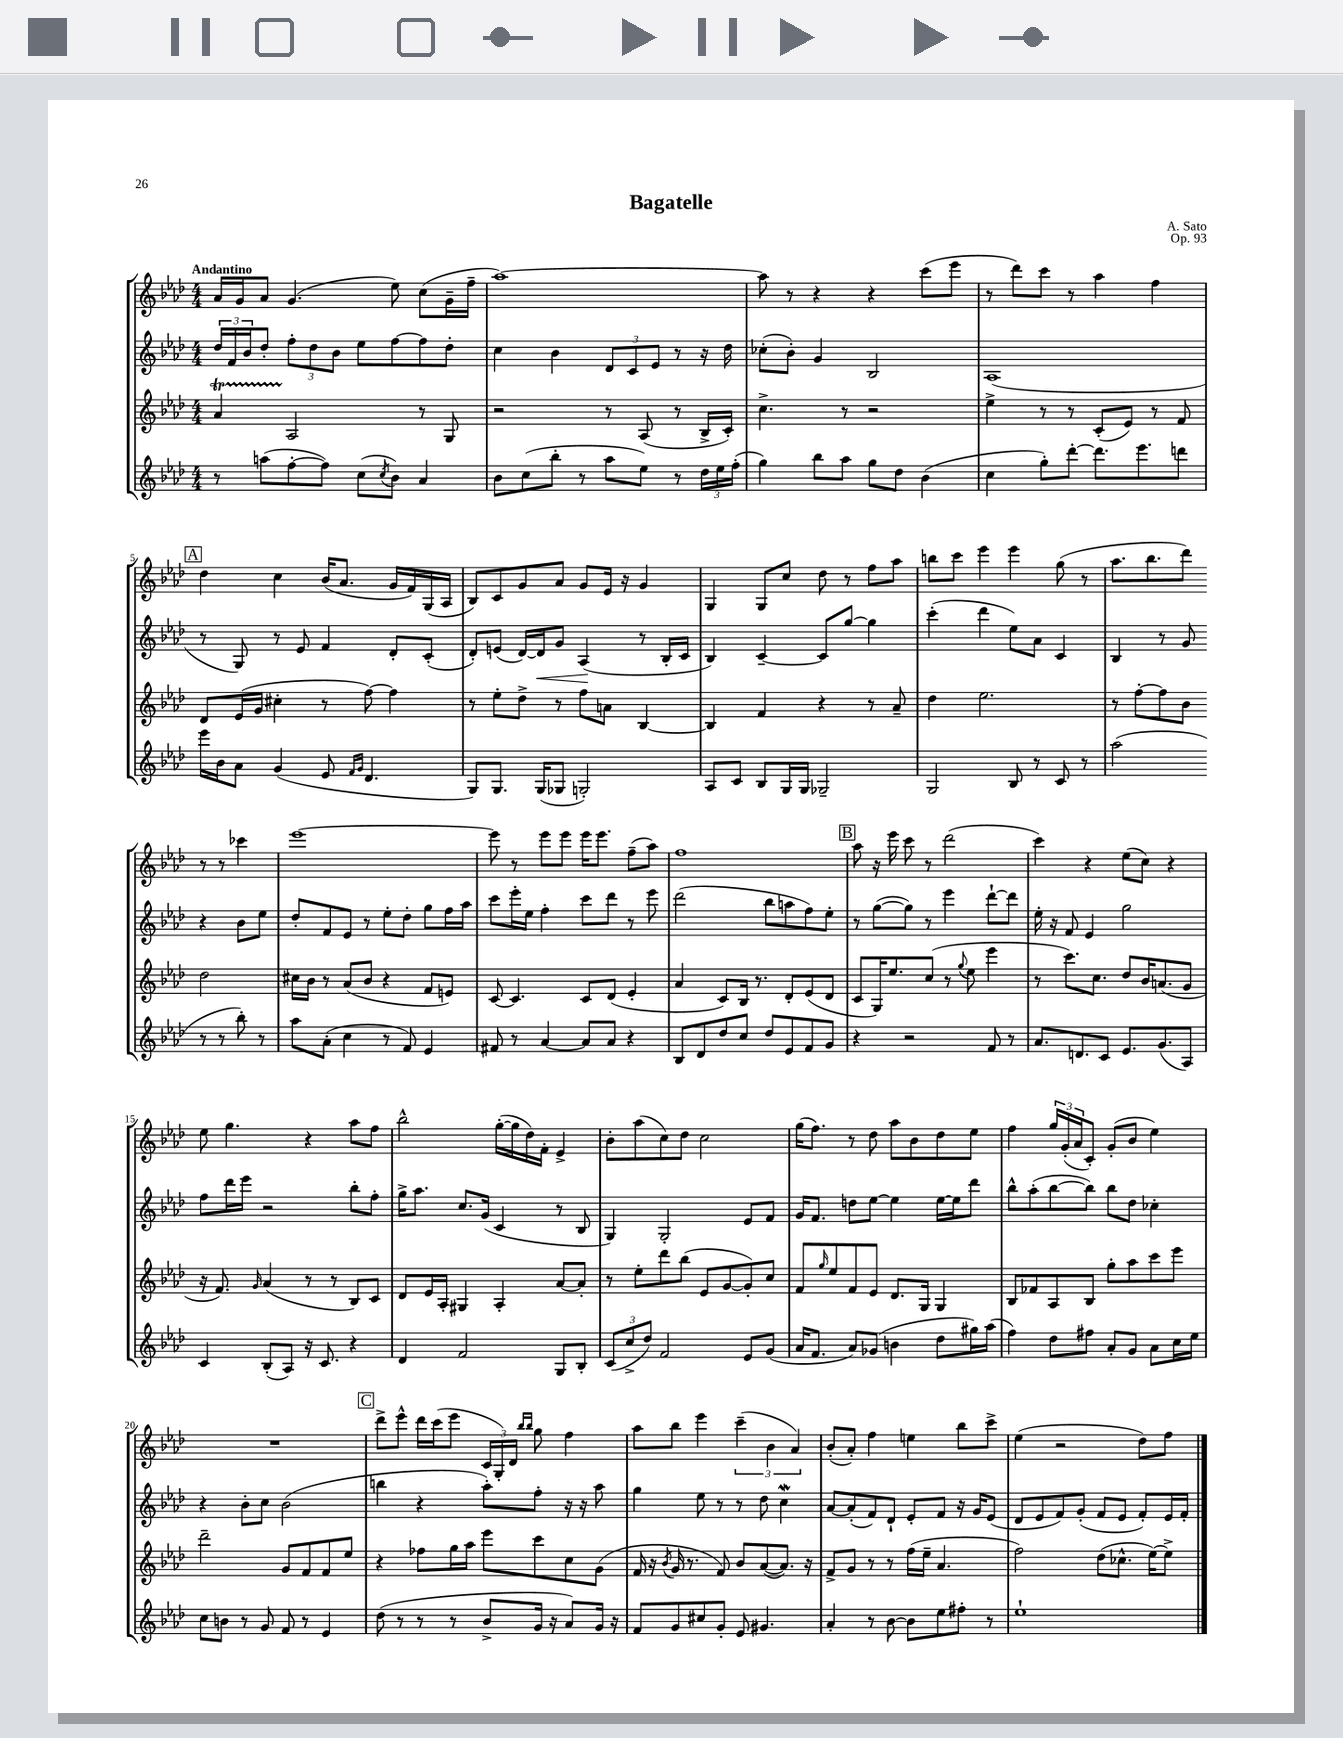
\header { title = "Bagatelle" composer = "A. Sato" opus = "Op. 93" }
<<
\new StaffGroup <<
\new Staff = "s0" {
    \clef treble \key aes \major \numericTimeSignature \time 4/4 \tempo "Andantino"
    aes'16 g'16 aes'8 g'4.( ees''8) c''8( g'16-- f''16-- |
    aes''1~) |
    aes''8 r8 r4 r4 c'''8( ees'''8 |
    r8 des'''8) c'''8 r8 aes''4 f''4 |
    \mark \markup { \box "A" } des''4 c''4 bes'16( aes'8. g'16 f'16) g16( aes16 |
    bes8) c'8 g'8 aes'8 g'8 ees'16 r16 g'4 |
    g4 g8 c''8 des''8 r8 f''8 aes''8 |
    b''8 c'''8 ees'''4 ees'''4 g''8( r8 |
    aes''8. bes''8. des'''8) r8 r8 ces'''4 |
    ees'''1~ |
    ees'''8 r8 ees'''8 ees'''8 ees'''16 ees'''8. f''8--( aes''8) |
    f''1 |
    \mark \markup { \box "B" } aes''8 r16 ees'''16 c'''8 r8 des'''2( |
    c'''4) r4 ees''8( c''8) r4 |
    ees''8 g''4. r4 aes''8 f''8 |
    bes''2-^ g''16~-.( g''16 des''16) f'16-. ees'4-> |
    bes'8-. aes''8( c''8) des''8 c''2 |
    g''16( f''8.) r8 des''8 aes''8 bes'8 des''8 ees''8 |
    f''4 \tuplet 3/2 { g''16 g'16-.( aes'16 } c'8-.) g'8-.( bes'8 ees''4) |
    R1 |
    \mark \markup { \box "C" } des'''8-> ees'''8-^ des'''16 c'''16( ees'''8 \tuplet 3/2 { c'16 g16-.) des'16 } \grace { bes''16 bes''16 } g''8 f''4 |
    aes''8 bes''8 ees'''4 \tuplet 3/2 { c'''4--( bes'4 aes'4) } |
    bes'8-.( aes'8-.) f''4 e''4 bes''8 c'''8-> |
    ees''4( r2 des''8) f''8 \bar "|." |
}
\new Staff = "s1" {
    \clef treble \key aes \major \numericTimeSignature \time 4/4
    \tuplet 3/2 { des''16 f'16 bes'16 } des''8-. \tuplet 3/2 { f''8-. des''8 bes'8 } ees''8 f''8~ f''8 des''8-. |
    c''4 bes'4 \tuplet 3/2 { des'8 c'8 ees'8 } r8 r16 des''16 |
    ces''8-.( bes'8-.) g'4 bes2 |
    aes1( |
    \mark \markup { \box "A" } r8 g8) r8 ees'8 f'4 des'8-. c'8-.( |
    des'8-.) e'8( des'16~) des'16\< g'8 aes4\!( r8 bes16-. c'16 |
    bes4) c'4~-- c'8 g''8~ g''4 |
    c'''4-.( des'''4 ees''8) aes'8 c'4 |
    bes4 r8 g'8 r4 bes'8 ees''8 |
    des''8-. f'8 ees'8 r8 ees''8-. des''8-. g''8 f''16 aes''16 |
    c'''8 ees'''16-. ees''16 f''4-. c'''8 des'''8 r8 ees'''8 |
    des'''2( bes''8 a''8 f''8) ees''8-. |
    \mark \markup { \box "B" } r8 g''8~( g''8) r8 ees'''4 des'''8~-! des'''8 |
    ees''16-. r16 f'8 ees'4 g''2 |
    f''8 des'''16 ees'''16 r2 bes''8-. f''8-. |
    g''16-> aes''8. c''8. g'16( c'4 r8 bes8 |
    g4) g2-. ees'8 f'8 |
    g'16 f'8. d''8 ees''8~ ees''4 ees''16~ ees''16 des'''8 |
    bes''8-^ aes''8-.( bes''8~ bes''8) bes''8 des''8 ces''4-. |
    r4 bes'8-. c''8 bes'2( |
    \mark \markup { \box "C" } b''4 r4 aes''8-.) f''8-. r16 r16 aes''8 |
    g''4 ees''8 r8 r8 des''8 c''4\mordent |
    aes'8~ aes'8-.( f'8) des'8-! ees'8-. f'8 r16 g'16 ees'8( |
    des'8 ees'8 f'8) g'8-.( f'8 ees'8 f'8-.) ees'16 f'16-. \bar "|." |
}
\new Staff = "s2" {
    \clef treble \key aes \major \numericTimeSignature \time 4/4
    aes'4\startTrillSpan aes2\stopTrillSpan r8 g8 |
    r2 r8 aes8( r8 bes16-> c'16-.) |
    c''4.-> r8 r2 |
    ees''4-> r8 r8 c'8-.( ees'8) r8 f'8 |
    \mark \markup { \box "A" } des'8 ees'16( g'16 cis''4-. r8 f''8~) f''4 |
    r8 ees''8-. des''8-> r8 f''8 a'8 bes4~ |
    bes4 f'4 r4 r8 aes'8-- |
    des''4 ees''2. |
    r8 f''8~-. f''8 bes'8 des''2 |
    cis''16 bes'16 r8 aes'8( bes'8 r4 f'8 e'8) |
    c'8~ c'4. c'8 des'8( ees'4-. |
    aes'4 c'8) bes16 r8. des'8-. ees'8( des'8 |
    \mark \markup { \box "B" } c'8 g16) ees''8. c''8( r8 \appoggiatura { g''8 } ees''8 ees'''4 |
    r8 c'''8.) c''8. des''8 bes'16 a'8.( g'8 |
    r16 f'8.) \grace { g'16 } aes'4( r8 r8 bes8) c'8 |
    des'8 ees'16 aes16-. gis4 aes4-. aes'8~ aes'8-. |
    r8 ees''8-. des'''8 bes''8( ees'8 g'8~ g'8-.) c''8 |
    f'8 \grace { g''16 } ees''8 f'8 ees'8 des'8. g16 g4 |
    bes8 fes'8 aes8 bes8 g''8-. aes''8 c'''8 ees'''8 |
    des'''2-- g'8 f'8 f'8 ees''8 |
    \mark \markup { \box "C" } r4 fes''8 g''16 aes''16 ees'''8 c'''8 c''8 g'8( |
    f'16 r16 \acciaccatura { bes'8 } g'16 r8. f'8) bes'8 aes'8~( aes'8.) r16 |
    f'8-> g'8 r8 r8 f''16( ees''16-- aes'4. |
    f''2) des''8( ces''8.-^ ees''16~) ees''8-> \bar "|." |
}
\new Staff = "s3" {
    \clef treble \key aes \major \numericTimeSignature \time 4/4
    r8 a''8( f''8~-. f''8) c''8( \acciaccatura { c''8 } bes'8) aes'4 |
    bes'8 c''8( bes''8-. r8 aes''8 ees''8) r8 \tuplet 3/2 { des''16 ees''16 f''16-.( } |
    g''4) bes''8 aes''8 g''8 des''8 bes'4( |
    c''4 g''8-.) des'''8~-. des'''8. ees'''8. d'''8 |
    \mark \markup { \box "A" } ees'''16 bes'16 aes'8 g'4( ees'8 \grace { f'16 g'16 } des'4. |
    g8) g8. g16( ges8 g2-.) |
    aes8 c'8 bes8 g16 g16 ges2-- |
    g2 bes8 r8 c'8 r8 |
    aes''2( r8 r8 bes''8-.) r8 |
    aes''8 aes'8-.( c''4 r8 f'8) ees'4 |
    fis'8 r8 aes'4~ aes'8 aes'8 r4 |
    bes8 des'8 des''8 c''8 des''8 ees'8 f'8 g'8 |
    \mark \markup { \box "B" } r4 r2 f'8 r8 |
    aes'8. d'8. c'8 ees'8. g'8.( aes8) |
    c'4 bes8-.( aes8) r16 c'8. r4 |
    des'4 f'2 g8 bes8-. |
    \tuplet 3/2 { c'8( c''8-> des''8) } f'2 ees'8 g'8( |
    aes'16 f'8. aes'8) ges'8( b'4 des''8 gis''16) aes''16( |
    f''4) des''8 fis''8 aes'8-. g'8 aes'8 c''16 ees''16 |
    c''8 b'8 r8 g'8 f'8 r8 ees'4 |
    \mark \markup { \box "C" } des''8( r8 r8 r8 bes'8-> g'16 r16 aes'8) g'16 r16 |
    f'8 g'8 cis''8 g'8-. ees'8 gis'4. |
    aes'4-. r8 bes'8~ bes'8 ees''8 fis''8-. r8 |
    ees''1-! \bar "|." |
}
>>
>>
